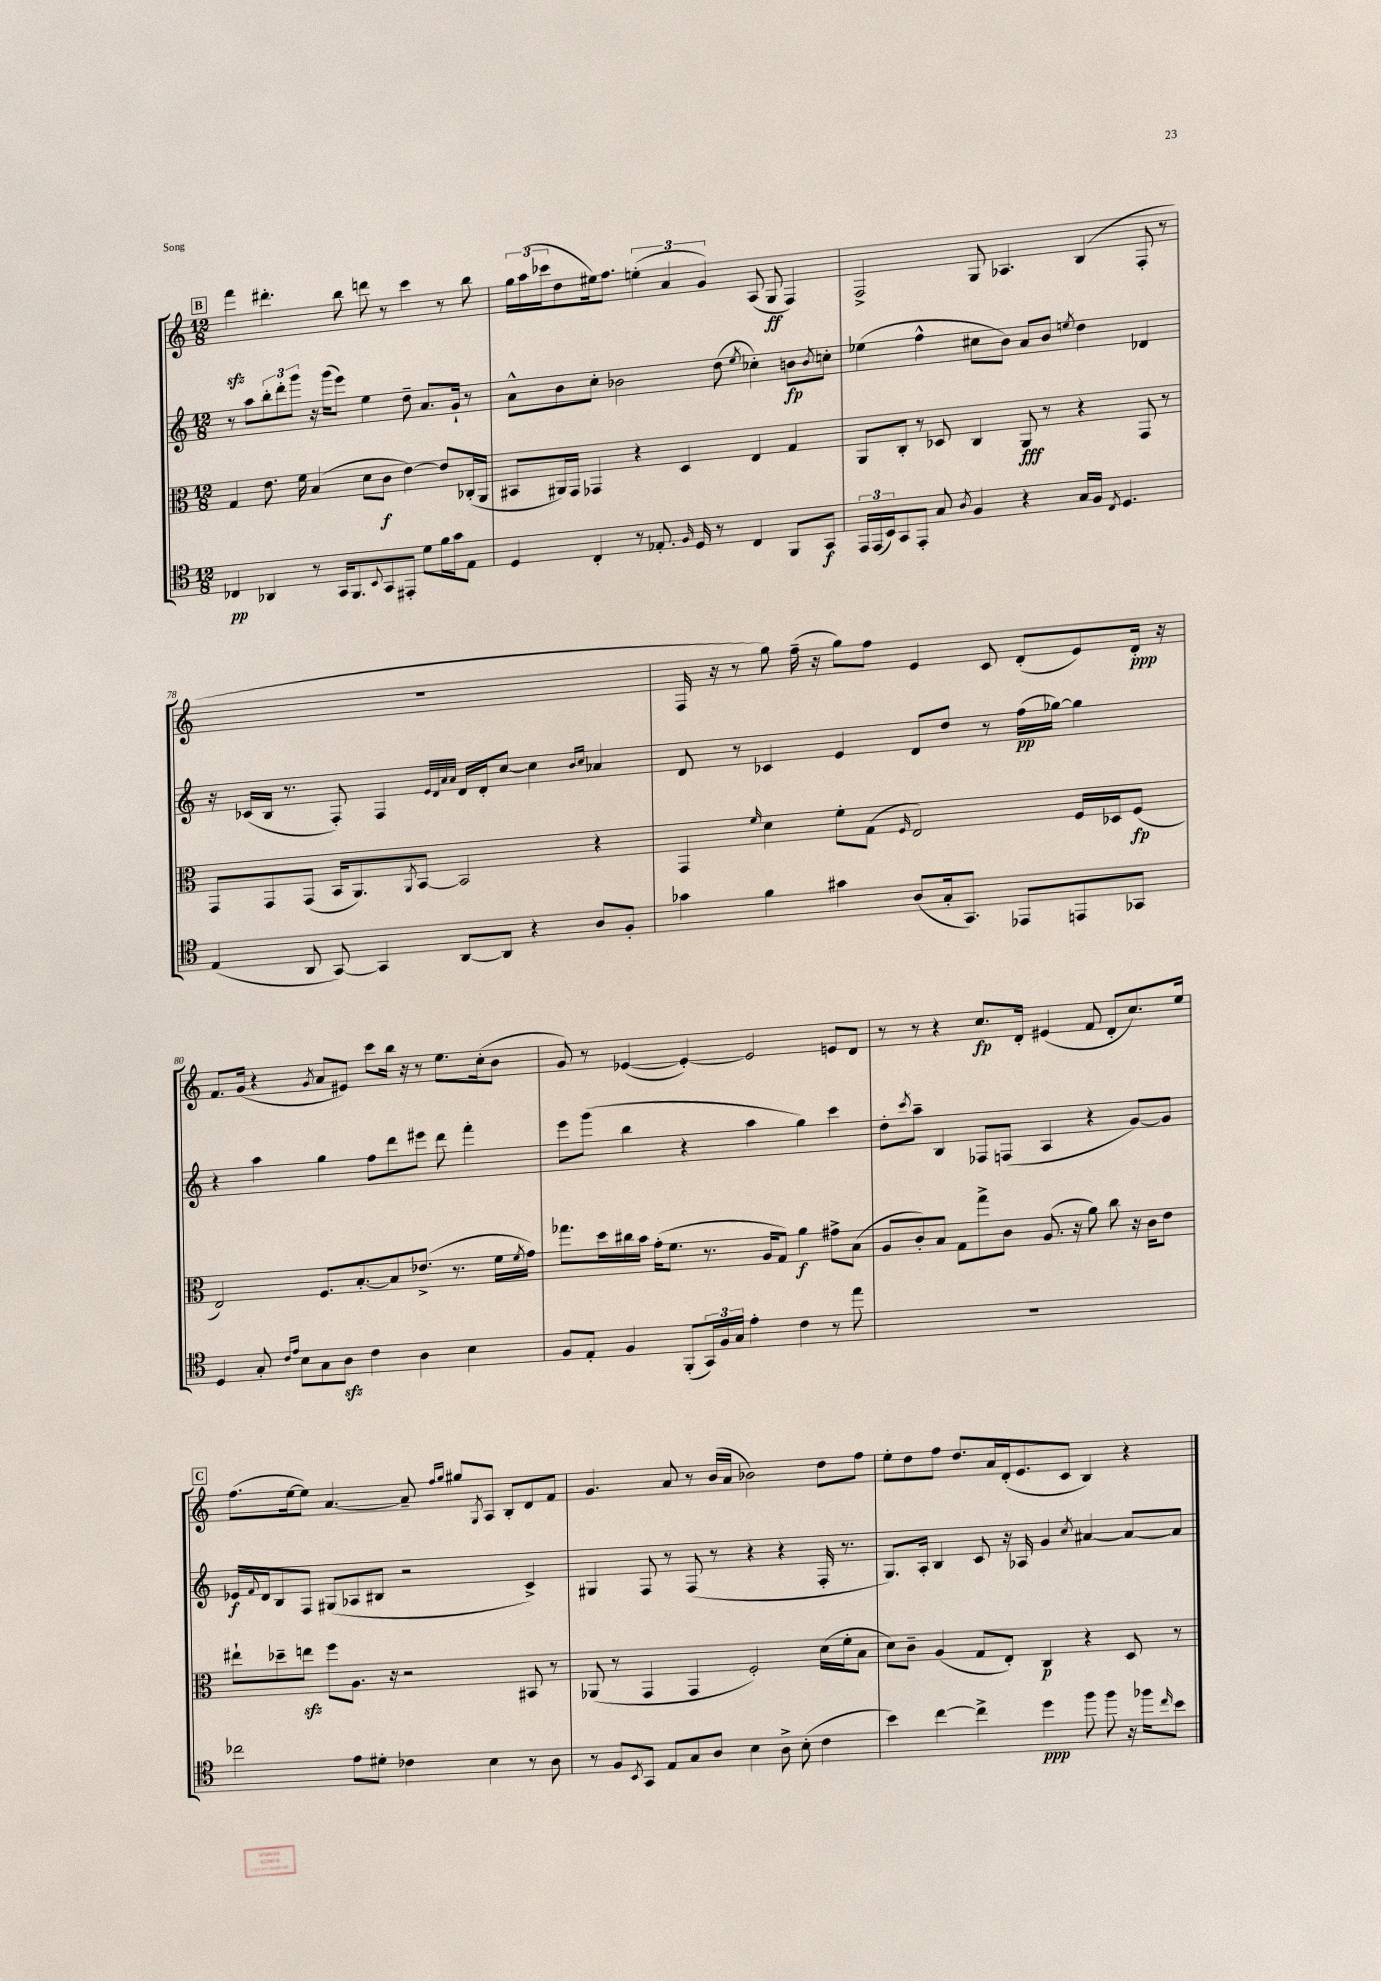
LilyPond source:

<<
\new StaffGroup <<
\new Staff = "s0" {
    \clef treble \key c \major \numericTimeSignature \time 12/8
    \mark \markup { \box "B" } f'''4\sfz dis'''4.-. b''8 d'''8 r8 c'''4 r8 b''8 |
    \tuplet 3/2 { g''16 a''16( ces'''16 } d''8 eis''16) f''8. \tuplet 3/2 { e''4-.( a'4 g'4) } a8( g8\ff f4) |
    f2-> g8 aes4. b4( f8-. r8 |
    R1. |
    f16 r16 r8 g''8) f''16--( r16 g''8) f''8 e'4 c'8 d'8-.( e'8) d'16-.\ppp r16 |
    f'8. g'16( r4 \acciaccatura { g'8 } a'8 eis'8) c'''8 b''16 r16 r8 e''8. c''16-.( b'8 |
    g'8) r8 ees'4~( ees'4~-.) ees'2 e'8 d'8 |
    r8 r8 r4 c''8.\fp d'16-. eis'4( f'8 d'8-. c''8.) e''16 |
    \mark \markup { \box "C" } f''8.( e''16~ e''8) a'4.~ a'8-- \grace { f''16 g''16 } gis''8 \acciaccatura { g8 } a8 b8-. d'8 f'8 |
    g'4. a'8 r8 b'16( a'16 bes'2) d''8 f''8 |
    e''8-. d''8 f''8 d''8. a'16 d'16-.( e'8. c'8 b4) r4 \bar "|." |
}
\new Staff = "s1" {
    \clef treble \key c \major \numericTimeSignature \time 12/8
    \mark \markup { \box "B" } r8 a''8 \tuplet 3/2 { b''8-. d'''8-. g'''8 } r16 g'''16( e'''8) e''4 d''8-- a'8. g'16-! r8 |
    a'8-^ b'8 c''8-. bes'2 d''8( \acciaccatura { e''8 } ces''4-.) b'8\fp \acciaccatura { b'8 } c''8-. |
    ees''4( f''4-^ cis''8 b'8) a'8 b'8 \acciaccatura { e''8 } d''4 des'4 |
    r16 ces'16( b16 r8. f8-.) f4 \grace { e'32 d'32 a'32 a'32 } d'16 d'16-. c''8~ c''4 \grace { b'16 c''16 } aes'4 |
    d'8 r8 ces'4 e'4 d'8 d''8 r8 f''16\pp( ges''16~) ges''4 |
    r4 a''4 g''4 f''8 d'''8 eis'''8 d'''8 f'''4-. |
    e'''8 g'''8( b''4 r4 a''4 g''4) c'''4 |
    d''8-. \acciaccatura { c'''8 } a''8-- b4 fes8 f8( a4 r4 g'8~) g'8 |
    \mark \markup { \box "C" } ees'16\f \appoggiatura { f'8 } d'16 b8 f8 gis8( aes8 bis8 r2 c'4->) |
    gis4 f8 r8 f8( r8 r4 r4 f16-. r8. |
    g8.) a16-. b4 c'8 r16 aes16 g'4 \acciaccatura { c''8 } ais'4~ ais'8~ ais'8 \bar "|." |
}
\new Staff = "s2" {
    \clef alto \key c \major \numericTimeSignature \time 12/8
    \mark \markup { \box "B" } g4 e'8. f'16 b4( d'8 c'8\f e'4~) e'8 ces16-.( a,16 |
    bis,8 ais,16) g,16 ges,4 r4 d4 e4 g4 |
    a,8 c8-. r8 des8 c4 a,8\fff r8 r4 g,8 r8 |
    g,8 g,8 g,8( b,16 a,8.) \acciaccatura { a,8 } b,8~ b,2 r4 |
    g,4 \grace { f'16 } d'4 f'8-. g8( \grace { f16 } e2) f16 des16 f8\fp( |
    e2) f8. b8.~-. b8 ees'8.->( r8. f'16 \acciaccatura { f'8 } g'16) |
    ges''8. d''16 cis''16 b'16 g'16-.( f'8. r8. a16 g8) a'4\f gis'8-> b8( |
    a8 c'8-.) b8 g8 g''8-> c'8 a8.( r16 a'8) c''8 r16 c'16 e'8 |
    \mark \markup { \box "C" } eis''8-! des''8-- e''8\sfz f''8 a8. r16 r2 bis,8 r8 |
    aes,8( r8 g,4 g,4 f2-.) d'16( f'16-. b8 |
    d'8) c'8-- a4( g8 e8-.) c4\p r4 d8 r8 \bar "|." |
}
\new Staff = "s3" {
    \clef tenor \key c \major \numericTimeSignature \time 12/8
    \mark \markup { \box "B" } ces4\pp aes,4 r8 g,16 f,8. \appoggiatura { b,8 } g,8 eis,8-. d'8 f'16 g'16 e8 |
    d4 c4-. r8 ees8.-. \grace { f16 } d16 r8 c4 f,8 g,8\f |
    \tuplet 3/2 { e,16 e,16( b,16) } g,8 e,8-. g8 \acciaccatura { a8 } f4 r4 g16 f16 \acciaccatura { c8 } d4. |
    e4( a,8 g,8~) g,4 a,8~ a,8 r4 a8 f8-. |
    ges'4 f'4 gis'4 a8( g16-. g,8.) ees,8 e,8 ges,8 |
    d4 g8-. \grace { c'16 e'16 } b8 g8 a8\sfz c'4 a4 b4 |
    f8 e8-. f4 f,8-.( \tuplet 3/2 { g,16) f16 g16 } e'4-. c'4 r8 e''8 |
    R1. |
    \mark \markup { \box "C" } ces''2 e'8 dis'8-. ces'4 b4 r8 a8 |
    r8 f8 \acciaccatura { b,8 } g,8 e8 g8 a8 b4 a8-> b8-.( c'4 |
    b'4) c''4~ c''4-> d''4\ppp f''8 f''8 r16 fes''16 \grace { c''16 } b'8 \bar "|." |
}
>>
>>
\layout { \context { \Score currentBarNumber = #75 } }
